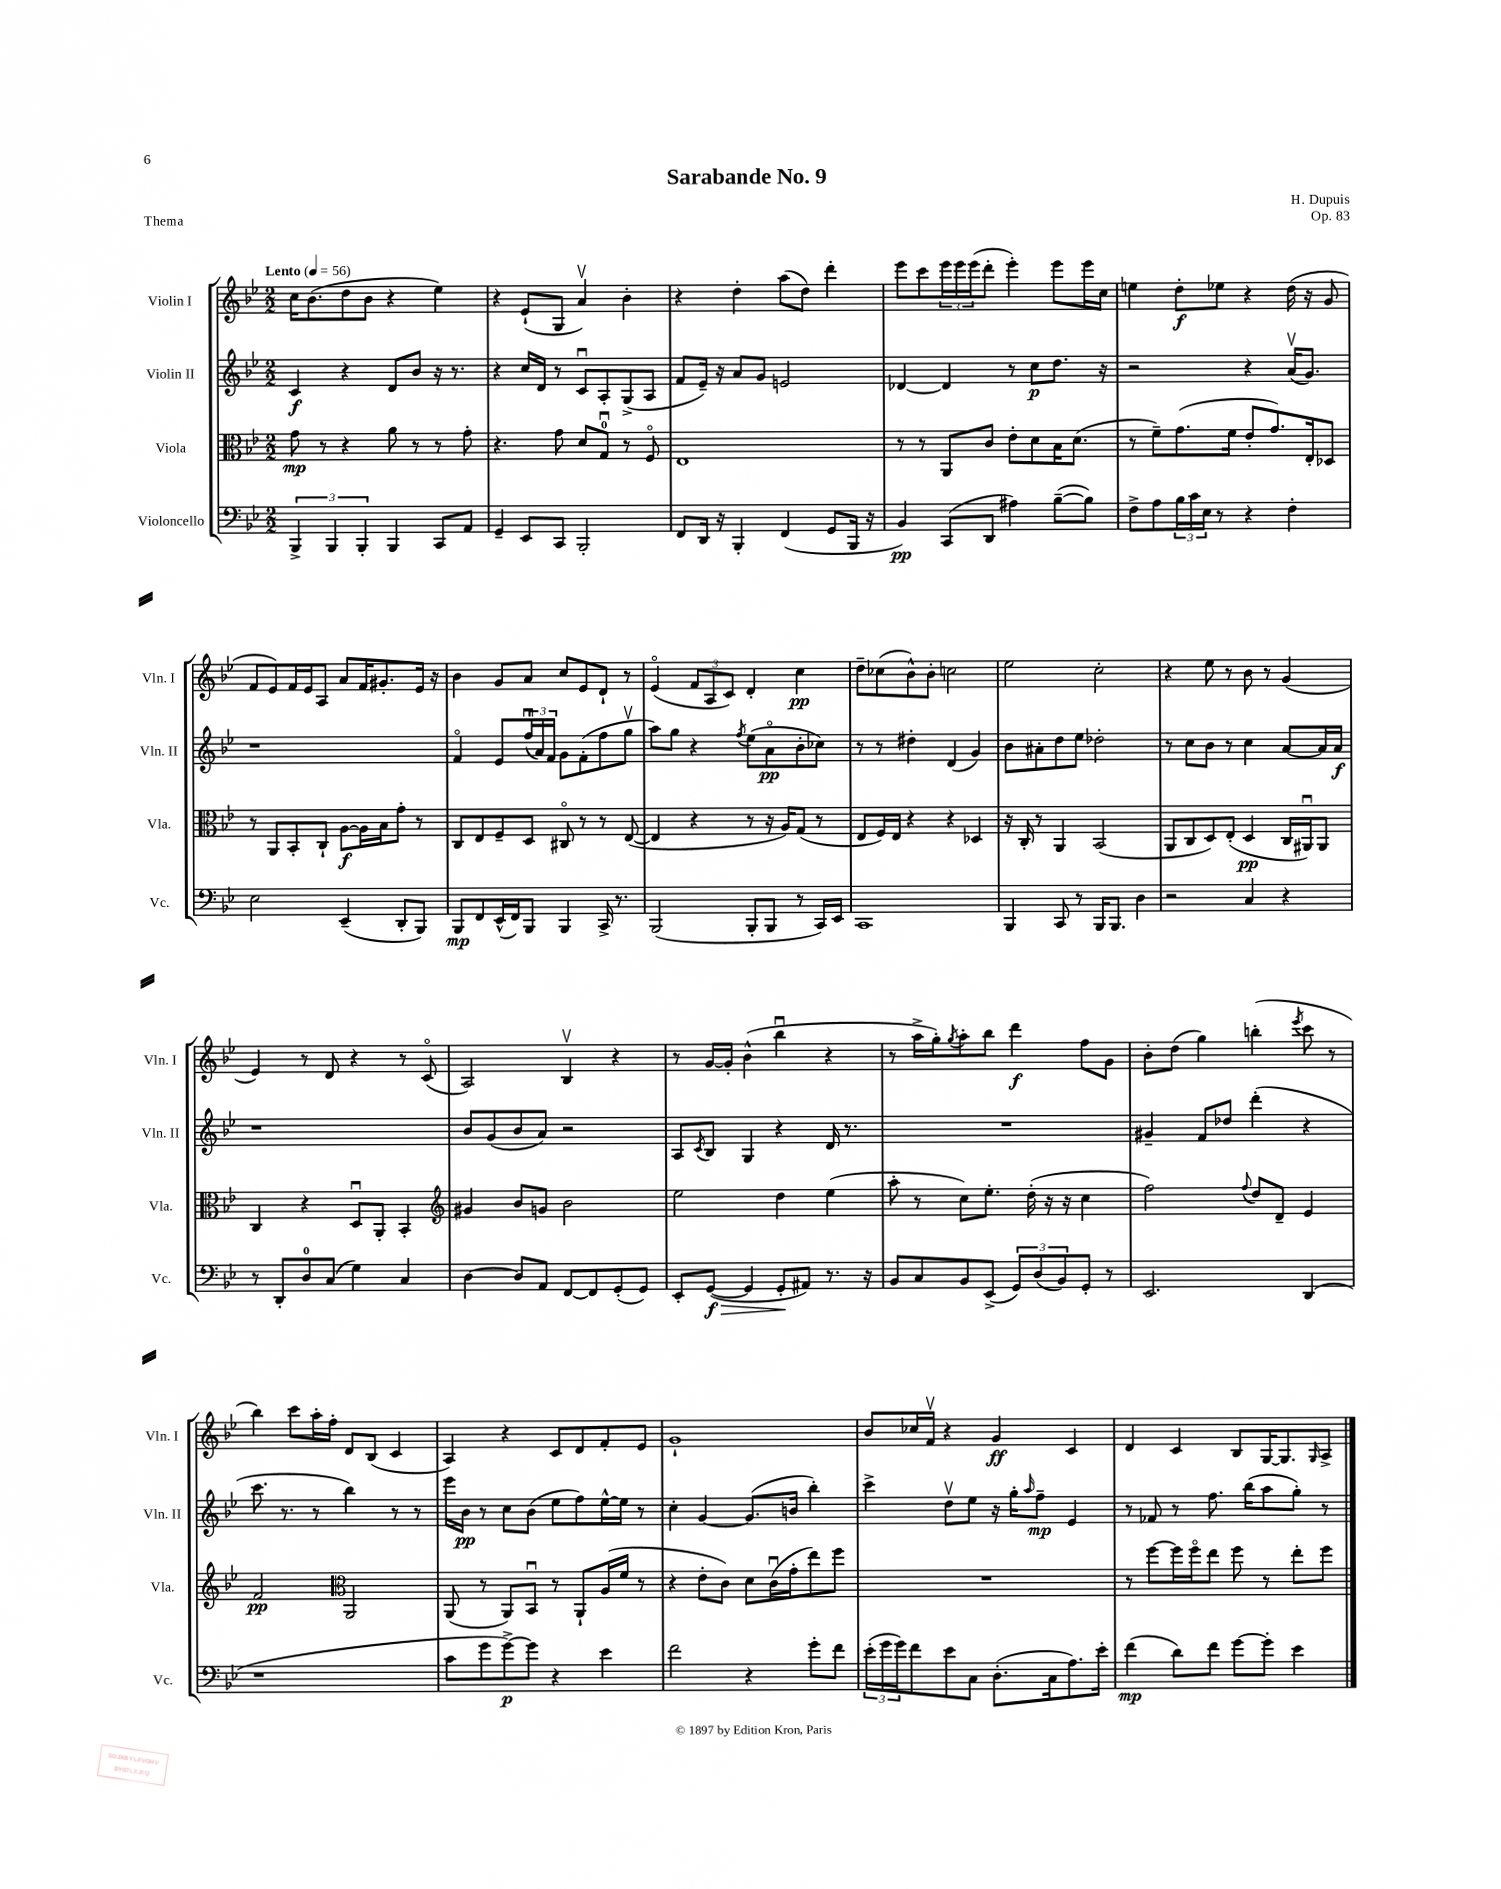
\header { title = "Sarabande No. 9" composer = "H. Dupuis" opus = "Op. 83" piece = "Thema" }
<<
\new StaffGroup <<
\new Staff = "s0" \with { instrumentName = "Violin I" shortInstrumentName = "Vln. I" } {
    \clef treble \key bes \major \numericTimeSignature \time 2/2 \tempo "Lento" 4 = 56
    c''16 bes'8.( d''8 bes'8 r4 ees''4) |
    r4 ees'8-!( g8 a'4\upbow) bes'4-. |
    r4 d''4-. a''8( d''8) d'''4-. |
    ees'''8 c'''8 \tuplet 3/2 { ees'''16 ees'''16 ees'''16( } d'''8-. ees'''4-.) ees'''8 ees'''16 c''16 |
    e''4 d''8-.\f ees''8 r4 d''16( r16 g'8 |
    f'8 ees'8) f'16 ees'16 a8 a'8 f'16 gis'8.-. ees'16 r16 |
    bes'4 g'8 a'8 c''8 ees'8 d'8-! r8 |
    ees'4\flageolet( \tuplet 3/2 { f'8 a8 c'8) } d'4-. c''4\pp |
    d''8-- ces''8( bes'8-^) bes'8-. c''2 |
    ees''2 c''2-. |
    r4 ees''8 r8 bes'8 r8 g'4( |
    ees'4) r8 d'8 r4 r8 c'8\flageolet( |
    a2) bes4\upbow r4 |
    r8 g'16~ g'16-. bes'4-^( bes''4\downbow r4 |
    r8 a''16-> g''16-.) \acciaccatura { g''8 } a''8-. bes''8 d'''4\f f''8 g'8 |
    bes'8-. d''8( g''4) b''4-.( \acciaccatura { ees'''8 } c'''8 r8 |
    bes''4) c'''8 a''16-. f''16-. d'8 bes8( c'4 |
    a4) r4 c'8 d'8 f'8-. ees'8 |
    g'1-! |
    bes'8 ces''16 f'16\upbow r4 g'4\ff c'4 |
    d'4 c'4 bes8 g16~ g8. \grace { g16 } a8-> \bar "|." |
}
\new Staff = "s1" \with { instrumentName = "Violin II" shortInstrumentName = "Vln. II" } {
    \clef treble \key bes \major \numericTimeSignature \time 2/2
    c'4\f r4 d'8 bes'8 r16 r8. |
    r4 c''16 d'16 r8 c'8\downbow a8-. g8->( a8 |
    f'8 ees'16--) r16 a'8 g'8 e'2 |
    des'4~ des'4 r8 c''8\p d''8. r16 |
    r2 r4 a'16\upbow( g'8.) |
    r1 |
    f'4\flageolet ees'8 \tuplet 3/2 { f''16\downbow( a'16) f'16 } g'8 f'8-.( f''8 g''8\upbow |
    a''8) g''8 r4 \acciaccatura { f''8 } ees''8( a'8\flageolet\pp bes'8-. ces''8) |
    r8 r8 dis''4-. d'4( g'4) |
    bes'8 ais'8-. d''8 ees''8 des''2-. |
    r8 c''8 bes'8 r8 c''4 a'8~ a'16 a'16\f |
    r1 |
    bes'8 g'8( bes'8 a'8) r2 |
    a8 \acciaccatura { c'8 } bes8 g4 r4 d'16 r8. |
    R1 |
    gis'4-- f'8 des''8 d'''4-.( r4 |
    c'''8. r8. r8 bes''4) r8 r8 |
    ees'''16 bes'16\pp r8 c''8 bes'8( ees''8 f''8) ees''16~-^ ees''16 r8 |
    c''4-. g'4~ g'8.( b'16 bes''4-.) |
    c'''4-> d''8\upbow ees''8 r16 g''16-. \grace { a''16 } f''8--\mp ees'4 |
    r8 fes'8 r8 f''8. bes''16( a''8 g''8-.) r8 \bar "|." |
}
\new Staff = "s2" \with { instrumentName = "Viola" shortInstrumentName = "Vla." } {
    \clef alto \key bes \major \numericTimeSignature \time 2/2
    g'8\mp r8 r4 a'8 r8 r8 g'8-. |
    r4. g'8 d'8 g8-0\downbow r8 f8\flageolet |
    ees1 |
    r8 r8 a,8 c'8 ees'8-. d'8 bes16 d'8.( |
    r8 f'8--) g'8.( f'16 ees'8-. g'8.) ees16-. des8 |
    r8 a,8 bes,8-. c8-! a8~\f a16 bes16 g'8-. r8 |
    c8 ees8 f8-- d8 cis8\flageolet r8 r8 ees8~( |
    ees4 r4 r8 r16 a16) g8( r8 |
    ees8 f16) ees16 r4 r4 des4 |
    r16 c16-. r8 a,4 bes,2( |
    a,8 c8 d8) ees8-.( d4\pp c16 ais,16\downbow) ais,8 |
    c4 r4 d8\downbow a,8-. bes,4-. |
    \clef treble gis'4 bes'8 g'8 bes'2 |
    ees''2 d''4 ees''4( |
    a''8-. r8 c''8) ees''8.-. d''16-.( r16 r16 c''4 |
    f''2) \appoggiatura { f''8 } d''8 d'8-- ees'4 |
    f'2\pp \clef alto a,2 |
    a,8( r8 a,8) bes,8\downbow r8 a,8-! a16( f'16 r8 |
    r4 ees'8-. c'8) d'8 c'16\downbow( g'16-. ees''8) f''8 |
    R1 |
    r8 f''8~ f''16 f''16\flageolet ees''8 f''8 r8 ees''8-. f''8 \bar "|." |
}
\new Staff = "s3" \with { instrumentName = "Violoncello" shortInstrumentName = "Vc." } {
    \clef bass \key bes \major \numericTimeSignature \time 2/2
    \tuplet 3/2 { bes,,4-> bes,,4 bes,,4-. } bes,,4 c,8 a,8 |
    g,4-- ees,8 c,8 bes,,2-. |
    f,8 d,16 r16 bes,,4-. f,4( g,8 bes,,16 r16 |
    bes,4\pp) c,8( d,8 ais4) bes8~--( bes8) |
    f8-> a8 \tuplet 3/2 { bes16 c'16 ees16 } r8 r4 f4-. |
    ees2 ees,4--( d,8-. bes,,8) |
    bes,,8\mp f,8 ees,16-^( f,16) bes,,8 bes,,4 c,16-> r8. |
    bes,,2( bes,,8-. bes,,8 r8 c,16) ees,16 |
    c,1 |
    bes,,4 c,8 r8 bes,,16 bes,,8. d4 |
    r2 c4 r4 |
    r8 d,8-. d8-0 c8( g4) c4 |
    d4~ d8 a,8 f,8~ f,8 g,8-.( g,8) |
    ees,8-. g,8~\f\>( g,4 g,8-.\! ais,8) r8. r16 |
    bes,8 c8 bes,8 ees,8->( \tuplet 3/2 { g,8) d8( bes,8) } g,8-. r8 |
    ees,2. d,4( |
    r1 |
    c'8 g'8 g'8~->\p) g'8 r4 ees'4 |
    f'2 r4 g'8-. f'8 |
    \tuplet 3/2 { ees'16-.( g'16 g'16) } f'8 ees'8 c8 d8.-.( c16 a8.) ees'16-. |
    f'4\mp( d'8) f'8 g'8~ g'8-. ees'4 \bar "|." |
}
>>
>>
\layout { \context { \Score \remove "Bar_number_engraver" } }
